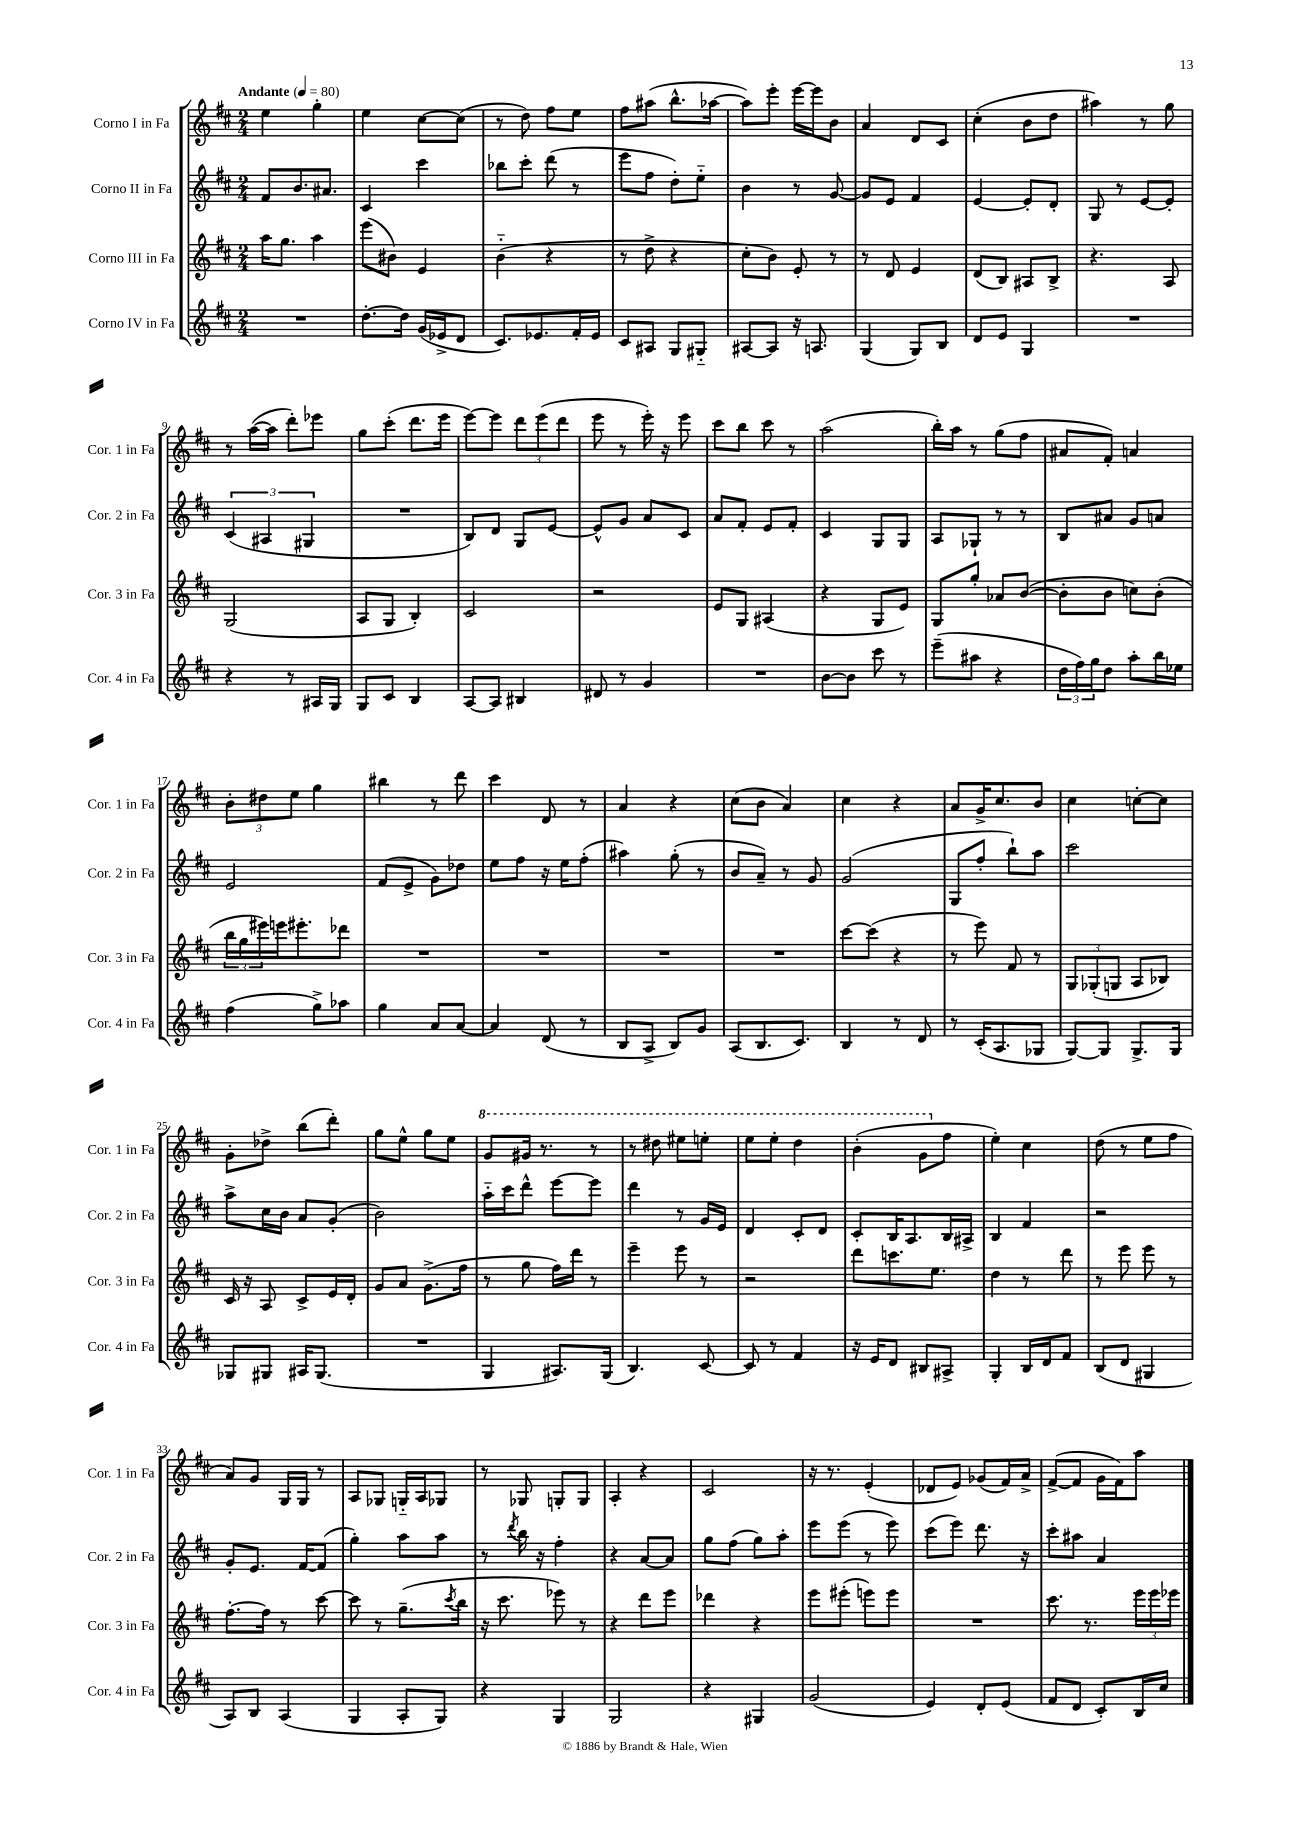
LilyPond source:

<<
\new StaffGroup <<
\new Staff = "s0" \with { instrumentName = "Corno I in Fa" shortInstrumentName = "Cor. 1 in Fa" } {
    \clef treble \key d \major \numericTimeSignature \time 2/4 \tempo "Andante" 4 = 80
    e''4 g''4-. |
    e''4 cis''8~ cis''8( |
    r8 d''8) fis''8 e''8 |
    fis''8 ais''8( b''8.-^ aes''16~ |
    aes''8) e'''8-. e'''16~ e'''16 b'8 |
    a'4 d'8 cis'8 |
    cis''4-.( b'8 d''8 |
    ais''4) r8 g''8 |
    r8 a''16~( a''16 d'''8-.) ees'''8 |
    g''8 cis'''8-.( d'''8. e'''16 |
    e'''8~) e'''8 \tuplet 3/2 { d'''8 e'''8( d'''8 } |
    e'''8 r8 e'''16-.) r16 e'''8 |
    cis'''8 b''8 cis'''8 r8 |
    a''2( |
    b''16-.) a''16 r8 g''8( fis''8 |
    ais'8 fis'8-.) a'4 |
    \tuplet 3/2 { b'8-. dis''8 e''8 } g''4 |
    bis''4 r8 d'''8 |
    cis'''4 d'8 r8 |
    a'4 r4 |
    cis''8( b'8 a'4) |
    cis''4 r4 |
    a'8 g'16-> cis''8. b'8 |
    cis''4 c''8~-. c''8 |
    g'8-. des''8-> b''8( d'''8-.) |
    g''8 e''8-^ g''8 e''8 |
    \ottava #1 g''8 gis''16 r8. r8 |
    r8 dis'''8 eis'''8 e'''8-. |
    e'''8 e'''8-. d'''4 |
    b''4-.( g''8 \ottava #0 fis''8 |
    e''4-.) cis''4 |
    d''8( r8 e''8 fis''8 |
    a'8) g'8 g16 g16 r8 |
    a8 ges8 g16-_ a16 ges8 |
    r8 ges8 g8-. g8 |
    a4-. r4 |
    cis'2 |
    r16 r8. e'4-.( |
    des'8 e'8) ges'8( fis'16) a'16-> |
    fis'8~->( fis'8 g'16 fis'16) a''8 \bar "|." |
}
\new Staff = "s1" \with { instrumentName = "Corno II in Fa" shortInstrumentName = "Cor. 2 in Fa" } {
    \clef treble \key d \major \numericTimeSignature \time 2/4
    fis'8 b'8. ais'8. |
    cis'4 cis'''4 |
    bes''8 cis'''8-. d'''8( r8 |
    e'''8 fis''8 d''8-.) e''8-_ |
    b'4 r8 g'8~ |
    g'8 e'8 fis'4 |
    e'4~ e'8-. d'8-. |
    g8 r8 e'8~ e'8-. |
    \tuplet 3/2 { cis'4( ais4 gis4 } |
    R2 |
    b8) d'8 g8 e'8~ |
    e'8-^ g'8 a'8 cis'8 |
    a'8 fis'8-. e'8 fis'8-. |
    cis'4 g8 g8 |
    a8 ges8-! r8 r8 |
    b8 ais'8 g'8 a'8 |
    e'2 |
    fis'8( e'8-> g'8) des''8 |
    e''8 fis''8 r16 e''16 fis''8-.( |
    ais''4) g''8-.( r8 |
    b'8 a'8--) r8 g'8 |
    g'2( |
    g8 fis''8-. b''8-!) a''8 |
    cis'''2 |
    a''8-> cis''16 b'16 a'8 g'8-.( |
    b'2) |
    a''16-_ cis'''16 d'''8-^ e'''8~ e'''8 |
    d'''4 r8 g'16 e'16 |
    d'4 cis'8-. d'8 |
    cis'8-. b16 a8. b16 ais16-> |
    b4 fis'4 |
    r2 |
    g'8-. e'8. fis'16~ fis'8( |
    g''4-.) a''8 a''8 |
    r8 \acciaccatura { d'''8 } b''16 r16 fis''4-. |
    r4 a'8~ a'8 |
    g''8 fis''8( g''8) a''8-. |
    e'''8 e'''8( r8 e'''8) |
    cis'''8( e'''8) d'''8. r16 |
    cis'''8-. ais''8 a'4 \bar "|." |
}
\new Staff = "s2" \with { instrumentName = "Corno III in Fa" shortInstrumentName = "Cor. 3 in Fa" } {
    \clef treble \key d \major \numericTimeSignature \time 2/4
    a''16 g''8. a''4 |
    e'''8( bis'8) e'4 |
    b'4-_( r4 |
    r8 d''8-> r4 |
    cis''8-. b'8) e'8-. r8 |
    r8 d'8 e'4 |
    d'8( b8) ais8 b8-> |
    r4. a8 |
    g2( |
    a8 g8 b4-.) |
    cis'2 |
    r2 |
    e'8 g8 ais4( |
    r4 g8 e'8) |
    g8 g''8-. aes'8 b'8~( |
    b'8-. b'8 c''8) b'8-.( |
    \tuplet 3/2 { b''16 g''16 eis'''16) } e'''16 eis'''8.-. des'''8 |
    R2 |
    R2 |
    R2 |
    R2 |
    cis'''8~ cis'''8( r4 |
    r8 e'''8) fis'8 r8 |
    \tuplet 3/2 { g8 ges8-.( g8 } a8 bes8) |
    cis'16 r16 a8 cis'8-> e'16 d'16-. |
    g'8 a'8 g'8.->( fis''16 |
    r8 g''8 fis''16) d'''16 r8 |
    e'''4-- e'''8 r8 |
    r2 |
    d'''8 c'''8. e''8. |
    d''4 r8 d'''8 |
    r8 e'''8 e'''8 r8 |
    fis''8.~-. fis''16 r8 cis'''8~ |
    cis'''8 r8 g''8.--( \acciaccatura { cis'''8 } b''16 |
    r16 cis'''8. ees'''8) r8 |
    r4 d'''8 e'''8 |
    des'''4 r4 |
    e'''8 eis'''8-.( e'''8) e'''8 |
    R2 |
    cis'''8. r8. \tuplet 3/2 { e'''16 e'''16 ees'''16 } \bar "|." |
}
\new Staff = "s3" \with { instrumentName = "Corno IV in Fa" shortInstrumentName = "Cor. 4 in Fa" } {
    \clef treble \key d \major \numericTimeSignature \time 2/4
    R2 |
    d''8.~-. d''16 g'16( ees'16-> d'8 |
    cis'8.) ees'8. fis'16-. ees'16 |
    cis'8 ais8 g8 gis8-_ |
    ais8~ ais8 r16 a8. |
    g4( g8) b8 |
    d'8 e'8 g4 |
    R2 |
    r4 r8 ais16 g16 |
    g8 cis'8 b4 |
    a8~ a8 bis4 |
    dis'8 r8 g'4 |
    R2 |
    b'8~ b'8 cis'''8 r8 |
    e'''8--( ais''8 r4 |
    \tuplet 3/2 { d''16 fis''16) g''16 } d''8 a''8-. b''16 ees''16 |
    fis''4( g''8->) aes''8 |
    g''4 a'8 a'8~ |
    a'4 d'8( r8 |
    b8 a8-> b8) g'8 |
    a8( b8. cis'8.) |
    b4 r8 d'8 |
    r8 cis'16-.( a8. ges8 |
    g8~) g8 g8.-> g16 |
    ges8 gis8 ais16 gis8.( |
    R2 |
    g4 ais8.) g16( |
    b4.) cis'8~ |
    cis'8 r8 fis'4 |
    r16 e'16 d'8 bis8 ais8-> |
    g4-. b16 d'16 fis'8 |
    b8( d'8 gis4 |
    a8) b8 a4( |
    g4 a8-. g8) |
    r4 g4 |
    g2 |
    r4 gis4 |
    g'2( |
    e'4) d'8-. e'8( |
    fis'8 d'8 cis'8-.) b16 cis''16 \bar "|." |
}
>>
>>
